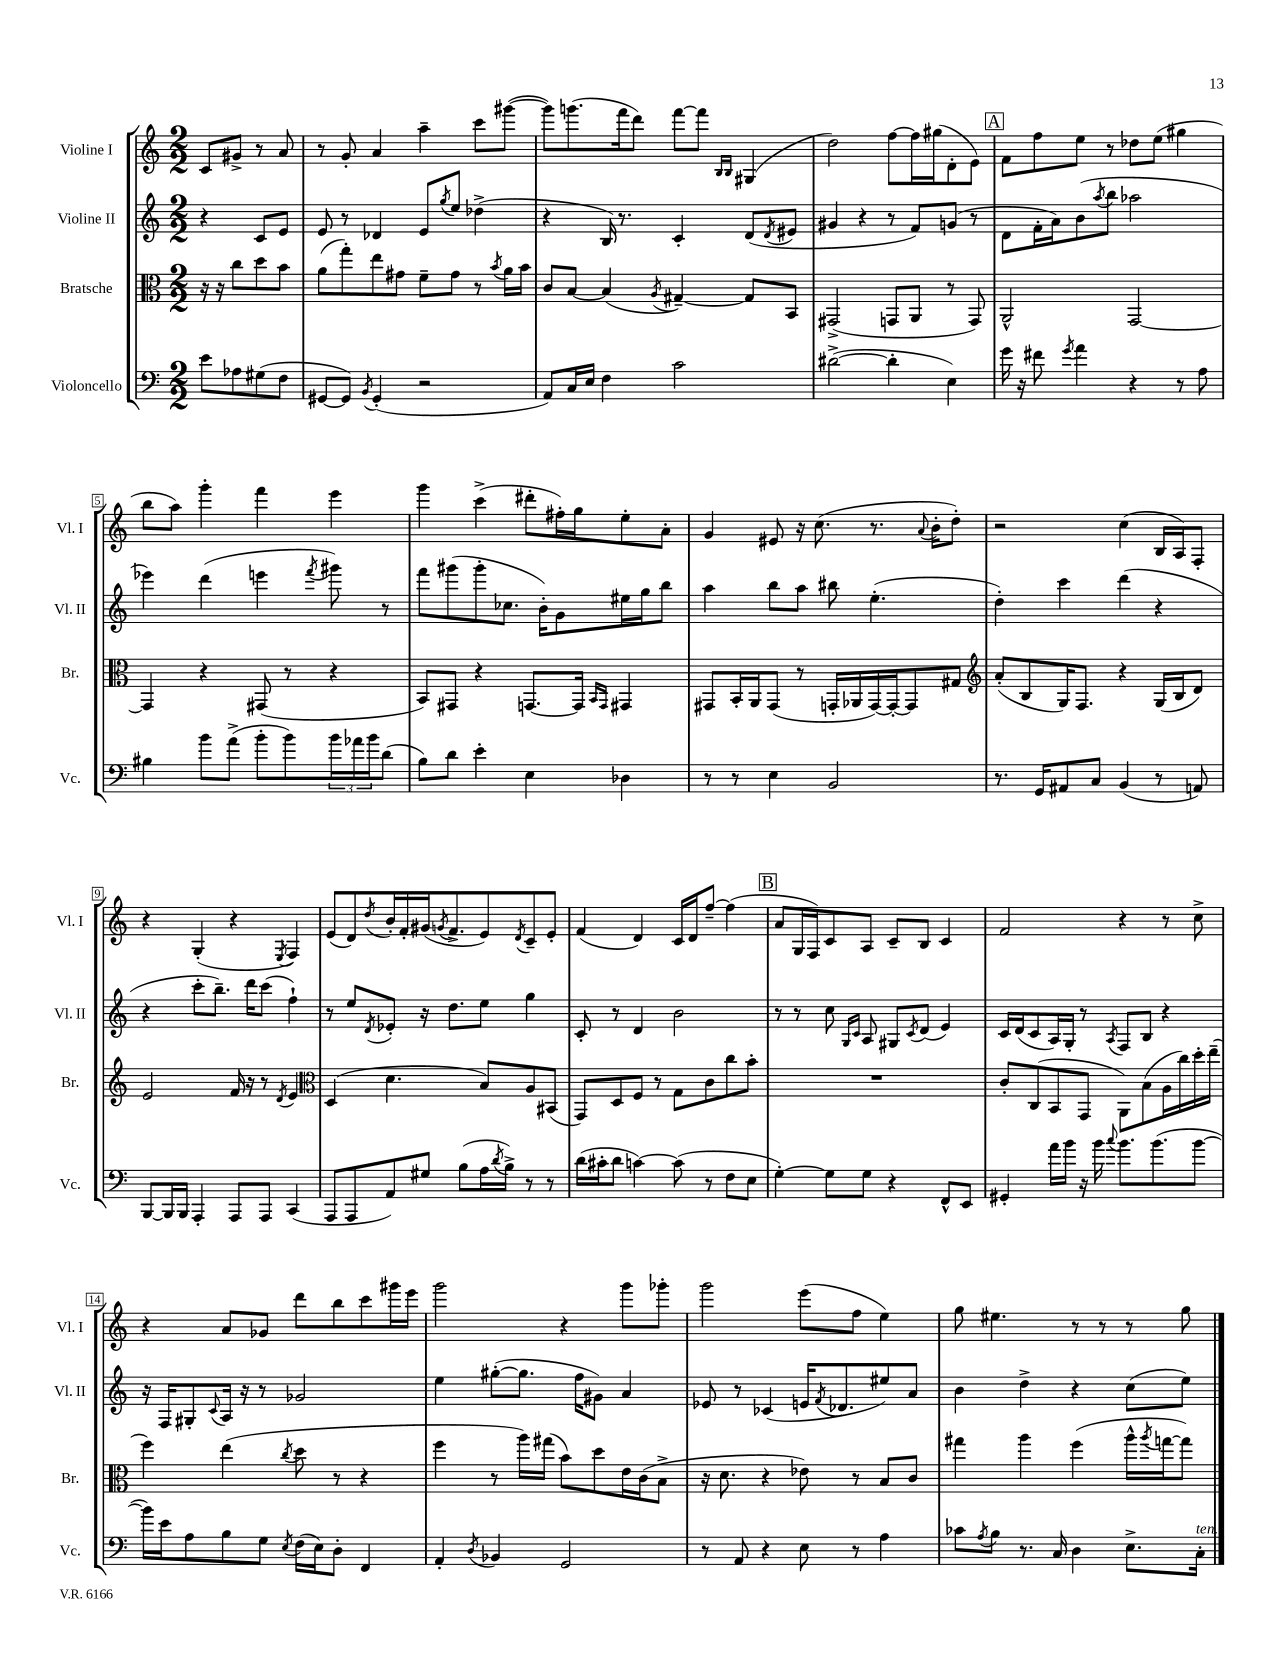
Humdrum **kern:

**kern	**kern	**kern	**kern
*staff4	*staff3	*staff2	*staff1
*clefF4	*clefC3	*clefG2	*clefG2
*k[]	*k[]	*k[]	*k[]
*M2/2	*M2/2	*M2/2	*M2/2
8e	16r	4r	8c
.	16r	.	.
8A-	8cc	.	8g#^
(8G#	8dd	8c	8r
8F	8b	8e	8a
=	=	=	=
[8GG#	(8a	8e	8r
8GG#])	8gg')	8r	8g'
8qBB	.	.	.
(4GG#'	8ee	4d-	4a
.	8g#	.	.
2r	8f~	8e	4aa~
.	.	8qgg	.
.	8g#	8ee	.
.	8r	(4dd-^	8ccc
.	8qb	.	.
.	16a	.	([8ggg#
.	16b	.	.
=	=	=	=
8AA)	8c	4r	8ggg#])
16C	[8B	.	(8.ggg
16E	.	.	.
4F	(4B]	16B)	.
.	.	8.r	16fff
.	.	.	8ddd)
.	8qA	.	.
2c	[4G#~)	4c'	[8fff
.	.	.	8fff]
.	.	.	16qqB
.	.	.	16qqB
.	8G#]	(8d	(4G#
.	.	8qd	.
.	8BB	8e#	.
=	=	=	=
([2d#^	(2GG#^	4g#	2dd)
.	.	4r	.
4d#']	8GG	8r	[8ff
.	8AA	8f)	16ff]
.	.	.	(16gg#
4E)	8r	(8g	8d'
.	8GG)	8r	8e)
=	=	=	=
16g	2AA^^	8d	8f
16r	.	.	.
8f#	.	16f'	8ff
.	.	16a)	.
8qg	.	.	.
4a	.	(8b	8ee
.	.	8qaa	.
.	.	8bb	8r
4r	[2GG	2aa-	8dd-
.	.	.	(8ee
8r	.	.	4gg#
8A	.	.	.
=	=	=	=
4B#	4GG]	4eee-)	8bb
.	.	.	8aa)
8b	4r	(4ddd	4ggg'
(8a^	.	.	.
8b'	(8GG#	4eee	4fff
8b)	8r	.	.
.	.	8qfff	.
24b	4r	8ggg#)	4eee
24a-	.	.	.
24b	.	.	.
(8d	.	8r	.
=	=	=	=
8B)	8BB)	8fff	4ggg
8d	8GG#	(8ggg#	.
4e'	4r	8ggg#'	(4ccc^
.	.	8.cc-	.
4E	[8.GG	.	8ddd#'
.	.	16b')	.
.	.	8g	16ff#')
.	16GG]	.	16gg
.	16qqBB	.	.
.	16qqGG	.	.
4D-	4GG#	16ee#	8ee'
.	.	16gg	.
.	.	8bb	8a'
=	=	=	=
8r	8GG#	4aa	4g
8r	16BB'	.	.
.	16AA	.	.
4E	(8GG#	8bb	8e#
.	8r	8aa	16r
.	.	.	(8.cc
2BB	16GG'	8bb#	.
.	16AA-	.	.
.	[16GG)	(4.ee'	8.r
.	16GG'_	.	.
.	8GG]	.	.
.	.	.	8qqa
.	.	.	16b'
.	8G#	.	8dd')
=	=	=	=
*	*clefG2	*	*
8.r	(8a'	4dd')	2r
.	8B	.	.
16GG	.	.	.
8AA#	16G)	4ccc	.
.	8.F	.	.
8C	.	.	.
(4BB	4r	(4ddd	(4cc
8r	(16G	4r	16B
.	16B	.	16A)
8AA)	8d)	.	8F'
=	=	=	=
[8BBB	2e	4r	4r
16BBB]	.	.	.
16BBB	.	.	.
4AAA'	.	8ccc'	(4G'
.	.	8.bb~)	.
8AAA	16f	.	4r
.	16r	16ddd	.
8AAA	8r	(8ccc	.
.	8qd	.	8qE
(4CC	4e	4ff`)	4F)
=	=	=	=
*	*clefC3	*	*
8AAA	(4D	8r	(8e
8AAA	.	8ee	8d)
.	.	8qd	8qdd
8AA)	4.d	8e-'	16b'
.	.	.	16f'
8G#	.	16r	(16g#
.	.	.	8qg
.	.	8.dd	8.f^
(8B	.	.	.
16A	8B)	8ee	8e)
8qd	.	.	.
16B^)	.	.	.
.	.	.	8qd
8r	8A	4gg	8c~
8r	(8BB#	.	8e'
=	=	=	=
(16d	8GG)	8c'	(4f
16c#'	.	.	.
8d	8D	8r	.
[4c)	8F	4d	4d)
.	8r	.	.
(8c]	8G	2b	16c
.	.	.	16d
8r	8c	.	[8ff~
8F	8cc	.	(4ff]
8E	8b'	.	.
=	=	=	=
[4G')	1r	8r	8a
.	.	8r	16G
.	.	.	16F)
8G]	.	8cc	8c
.	.	16qqG	.
.	.	16qqc	.
8G	.	8A	8A
4r	.	8G#	8c~
.	.	8qc	.
.	.	(8d	8B
8FF^^	.	4e)	4c
8EE	.	.	.
=	=	=	=
4GG#'	8c'	16c	2f
.	.	(16d	.
.	(8C	8c	.
16a	8BB	16A)	.
16b	.	16G'	.
16r	8GG	8r	.
16b	.	.	.
8qqcc	.	8qA	.
8.b	8AA)	8F	4r
.	(8B	8B	.
(8.b	.	.	.
.	16A	4r	8r
.	16cc)	.	.
[8b	16dd'	.	8cc^
.	(16ee~	.	.
=	=	=	=
16b])	4ff)	16r	4r
16e	.	16F	.
8A	.	8G#'	.
.	.	8qqc	.
8B	(4ee	16A	8a
.	.	16r	.
8G	.	8r	8g-
8qE	8qcc	.	.
(16F	8dd	2g-	8ddd
16E)	.	.	.
8D'	8r	.	8bb
4FF	4r	.	8ccc
.	.	.	16ggg#
.	.	.	16eee
=	=	=	=
4AA'	4ff	4ee	2ggg
8qD	.	.	.
4BB-	8r	([8gg#'	.
.	16aa)	8.gg#]	.
.	(16gg#	.	.
2GG	8b)	.	4r
.	.	16ff	.
.	8dd	8g#)	.
.	16e	4a	8ggg
.	(16c	.	.
.	8B^	.	8ggg-'
=	=	=	=
8r	16r	8e-	2ggg
.	8.d	.	.
8AA	.	8r	.
4r	4r	(4c-	.
8E	8e-)	16e	(8eee
.	.	8qf	.
.	.	8.d-	.
8r	8r	.	8ff
4A	8B	8ee#)	4ee)
.	8c	8a	.
=	=	=	=
8c-	4gg#	4b	8gg
8qA	.	.	.
8B	.	.	4.ee#
8.r	4aa	4dd^	.
16C	.	.	.
4D	(4ff	4r	8r
.	.	.	8r
8.E^	16aa^^	(8cc	8r
.	8qaa	.	.
.	[16gg	.	.
.	8gg])	8ee)	8gg
16C'	.	.	.
==	==	==	==
*-	*-	*-	*-
